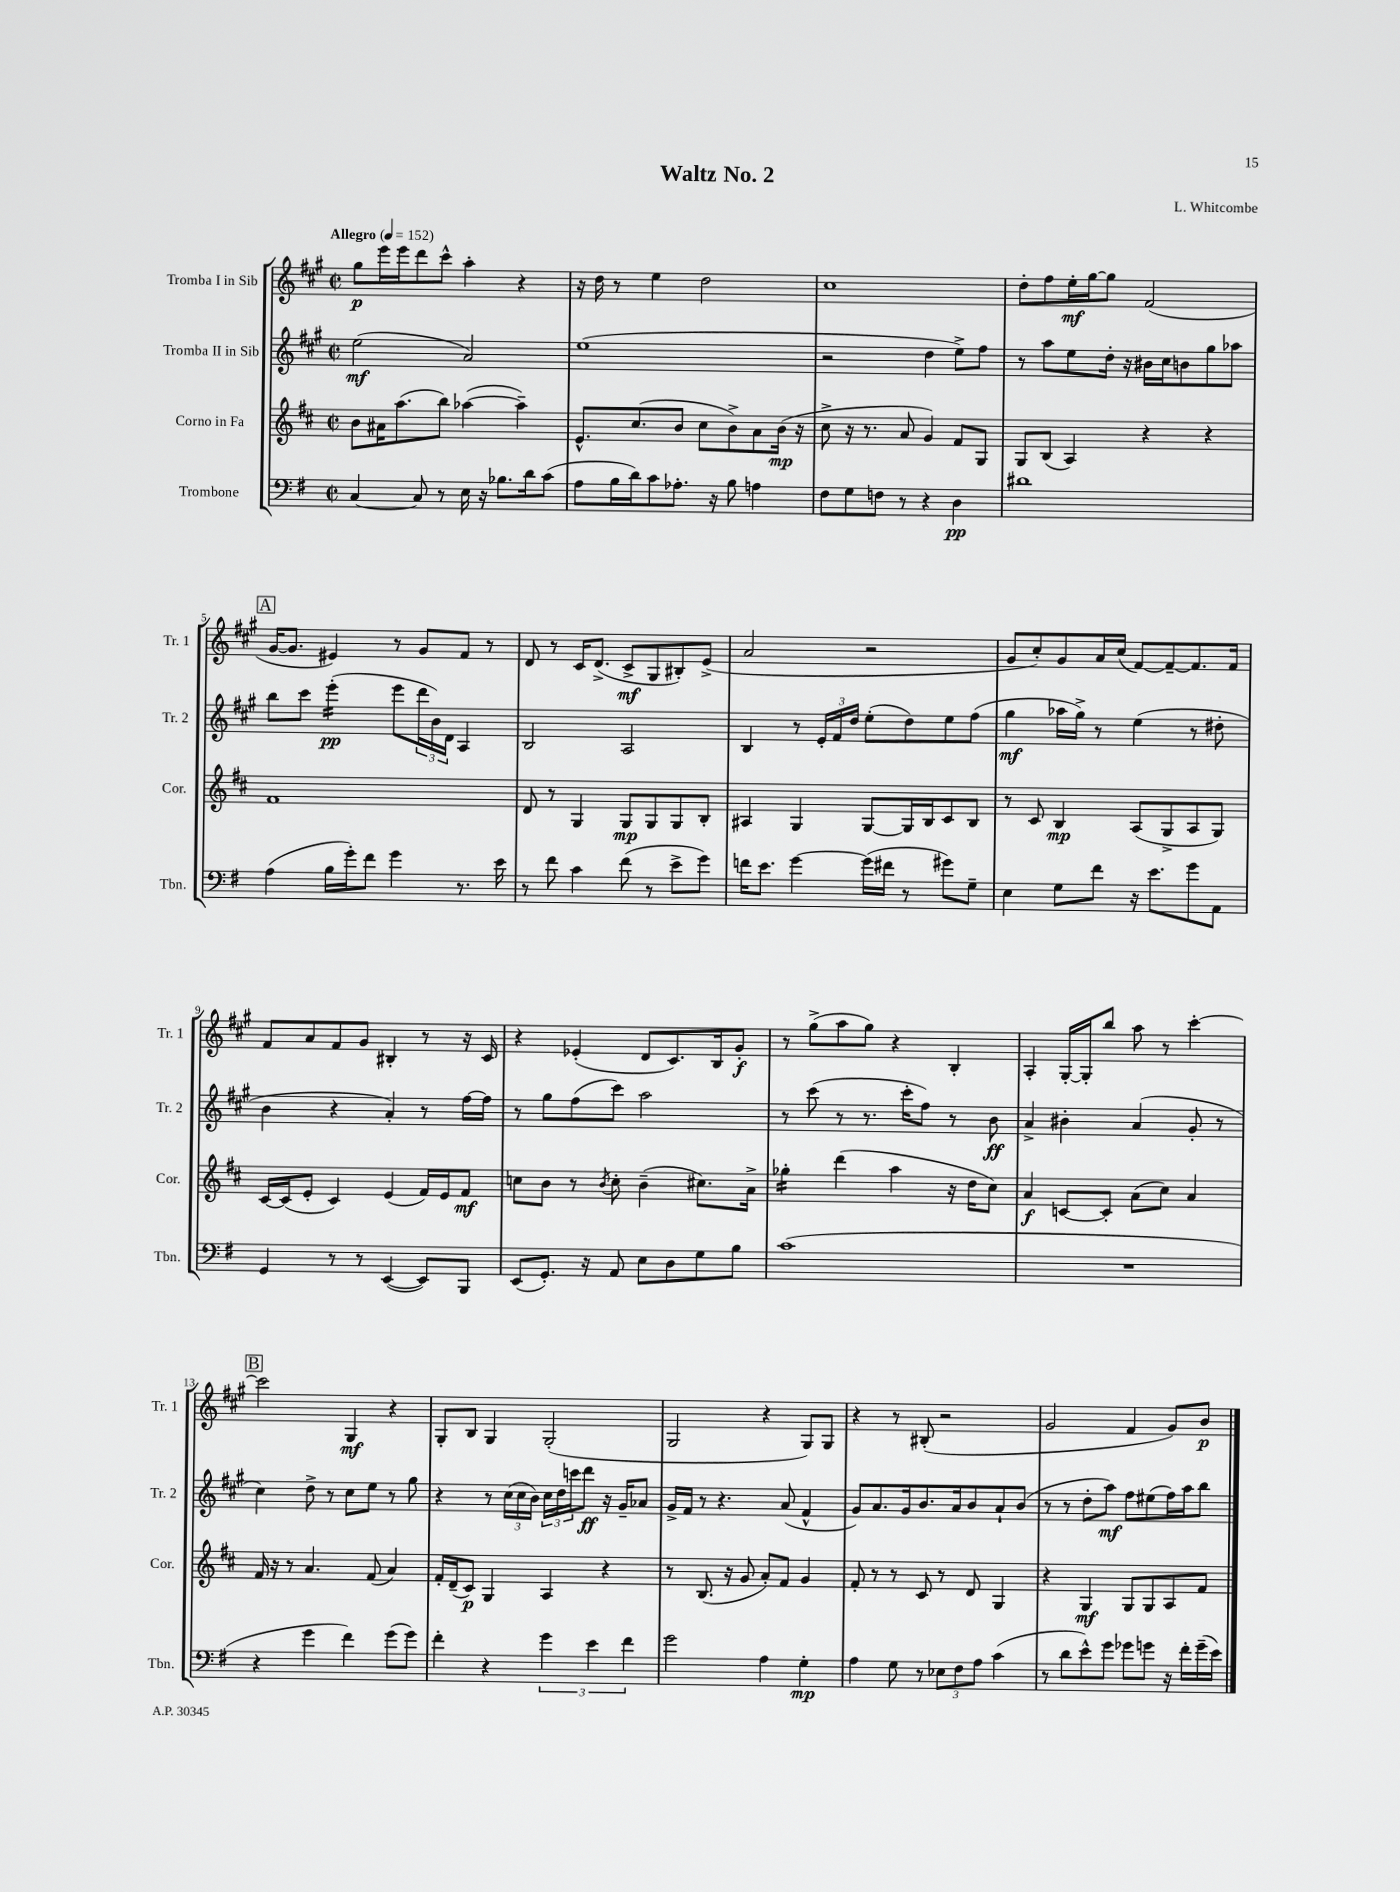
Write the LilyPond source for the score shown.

\header { title = "Waltz No. 2" composer = "L. Whitcombe" }
<<
\new StaffGroup <<
\new Staff = "s0" \with { instrumentName = "Tromba I in Sib" shortInstrumentName = "Tr. 1" } {
    \clef treble \key a \major \defaultTimeSignature \time 2/2 \tempo "Allegro" 4 = 152
    gis''8\p e'''16 e'''16 d'''8 cis'''8-^ a''4-. r4 |
    r16 d''16 r8 e''4 d''2 |
    cis''1 |
    d''8-. fis''8 e''16-.\mf gis''16~ gis''8 fis'2( |
    \mark \markup { \box "A" } gis'16~ gis'8. eis'4) r8 gis'8 fis'8 r8 |
    d'8 r8 cis'16 d'8.->( cis'8->\mf gis8 bis8-.) e'8->( |
    a'2 r2 |
    gis'8 cis''8-.) gis'8 a'16 cis''16( fis'8~) fis'8~-- fis'8. fis'16 |
    fis'8 a'8 fis'8 gis'8 bis4-. r8 r16 cis'16 |
    r4 ees'4-.( d'8 cis'8.) b16 gis'8-.\f |
    r8 gis''8->( a''8 gis''8) r4 b4-. |
    a4-. gis16~-. gis16-. b''8 a''8 r8 cis'''4~-. |
    \mark \markup { \box "B" } cis'''2 gis4\mf r4 |
    gis8-. b8 gis4 gis2-.( |
    gis2 r4 gis8) gis8 |
    r4 r8 bis8-.( r2 |
    gis'2 fis'4 gis'8) b'8\p \bar "|." |
}
\new Staff = "s1" \with { instrumentName = "Tromba II in Sib" shortInstrumentName = "Tr. 2" } {
    \clef treble \key a \major \defaultTimeSignature \time 2/2
    e''2\mf( a'2) |
    e''1( |
    r2 d''4 e''8->) fis''8 |
    r8 a''8 e''8 d''16-. r16 bis'16 cis''16 b'8 gis''8 aes''8 |
    \mark \markup { \box "A" } b''8 cis'''8 e'''4:16-.\pp( e'''8 \tuplet 3/2 { d'''16 b'16) d'16 } a4 |
    b2 a2 |
    b4 r8 \tuplet 3/2 { e'16-. fis'16 d''16 } e''8-.( d''8) e''8 fis''8( |
    gis''4\mf aes''16 gis''16->) r8 e''4( r8 dis''8-. |
    b'4 r4 a'4-.) r8 fis''16~ fis''16 |
    r8 gis''8 fis''8( cis'''8) a''2 |
    r8 cis'''8( r8 r8. cis'''16-. fis''8) r8 b'8\ff |
    a'4-> bis'4-. a'4( gis'8-. r8 |
    \mark \markup { \box "B" } cis''4) d''8-> r8 cis''8 e''8 r8 gis''8 |
    r4 r8 \tuplet 3/2 { cis''16( cis''16 b'16) } \tuplet 3/2 { cis''16 d''16 c'''16 } d'''8\ff r16 gis'16-- aes'8 |
    gis'16-> fis'16 r8 r4. a'8( fis'4-^ |
    gis'8) a'8. gis'16 b'8. a'16 b'8 a'8-! b'8( |
    r8 r8 d''8-. a''8\mf) fis''8 eis''8( fis''16) a''16 b''8 \bar "|." |
}
\new Staff = "s2" \with { instrumentName = "Corno in Fa" shortInstrumentName = "Cor." } {
    \clef treble \key d \major \defaultTimeSignature \time 2/2
    b'8 ais'16 a''8.( b''8) aes''4~( aes''4--) |
    e'8.-^ cis''8.( b'8 cis''8 b'8->) a'8 b'16\mp( r16 |
    cis''8-> r16 r8. a'8 g'4) fis'8 g8 |
    g8 b8( a4) r4 r4 |
    \mark \markup { \box "A" } fis'1 |
    d'8 r8 g4 g8\mp g8 g8 b8-. |
    ais4 g4 g8~ g16 b16 cis'8 b8 |
    r8 cis'8 b4\mp a8( g8-> a8 g8) |
    cis'16~ cis'16( e'8-. cis'4) e'4( fis'16) e'16 fis'8\mf |
    c''8 b'8 r8 \acciaccatura { b'8 } c''8-. b'4--( cis''8.) a'16-> |
    ges''4:16-. d'''4( a''4 r16 d''16 cis''8) |
    a'4\f c'8~ c'8-. a'8( cis''8) a'4 |
    \mark \markup { \box "B" } fis'16 r16 r8 a'4. fis'8( a'4) |
    fis'16-. d'16--( cis'8\p) g4 a4 r4 |
    r8 b8.( r16 g'8 a'8-.) fis'8 g'4 |
    fis'8-. r8 r8 cis'8 r8 d'8 g4 |
    r4 g4\mf g8 g8 a8 fis'8 \bar "|." |
}
\new Staff = "s3" \with { instrumentName = "Trombone" shortInstrumentName = "Tbn." } {
    \clef bass \key g \major \defaultTimeSignature \time 2/2
    c4~ c8 r8 e16 r16 bes8. d'16 c'8( |
    a8 b16 d'16) c'8 aes8.-. r16 b8 a4 |
    fis8 g8 f8 r8 r4 d4\pp |
    dis'1 |
    \mark \markup { \box "A" } a4( b16 g'16-.) fis'8 g'4 r8. e'16 |
    r8 fis'8 c'4 fis'8( r8 e'8-> g'8) |
    f'16 e'8. g'4~ g'16( fis'16 r8 gis'8) g8-- |
    e4 g8 fis'8 r16 e'8. g'8 a,8 |
    g,4 r8 r8 e,4~( e,8) b,,8 |
    e,8( g,8.-.) r16 a,8 e8 d8 g8 b8 |
    c'1( |
    R1 |
    \mark \markup { \box "B" } r4 g'4 fis'4) g'8( g'8) |
    fis'4-. r4 \tuplet 3/2 { g'4 e'4 fis'4 } |
    g'2 a4 g4-.\mp |
    a4 g8 r8 \tuplet 3/2 { ees8 fis8 a8 } c'4( |
    r8 d'8 e'8-^) g'8 ges'8 g'8 r16 fis'16-. g'16--( e'16) \bar "|." |
}
>>
>>
